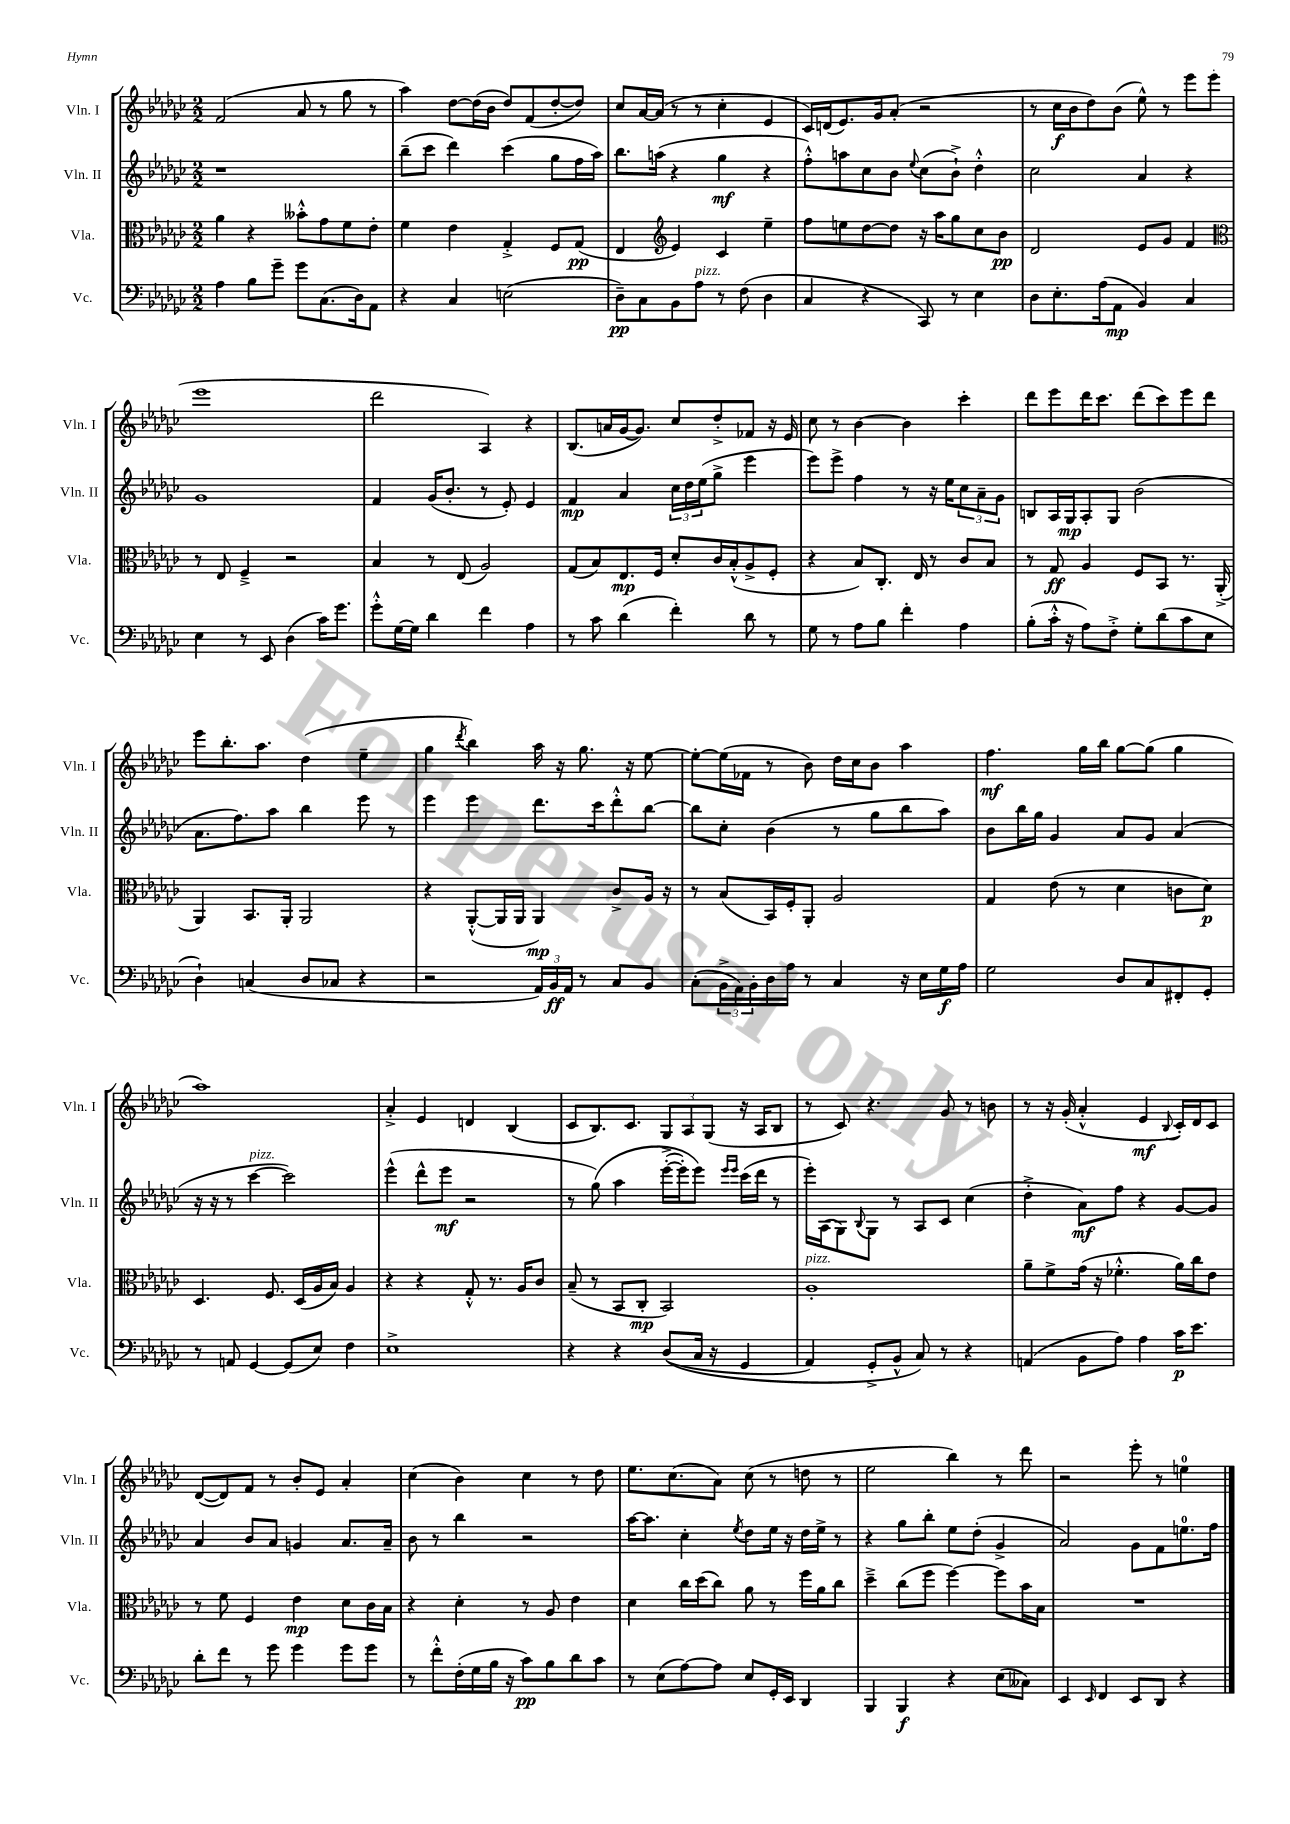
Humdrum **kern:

**kern	**dynam	**kern	**dynam	**kern	**dynam	**kern	**dynam
*part4	*part4	*part3	*part3	*part2	*part2	*part1	*part1
*staff4	*staff4	*staff3	*staff3	*staff2	*staff2	*staff1	*staff1
*I"Vc.	*	*I"Vla.	*	*I"Vln. II	*	*I"Vln. I	*
*I'Vc.	*	*I'Vla.	*	*I'Vln. II	*	*I'Vln. I	*
*clefF4	*	*clefC3	*	*clefG2	*	*clefG2	*
*k[b-e-a-d-g-c-]	*	*k[b-e-a-d-g-c-]	*	*k[b-e-a-d-g-c-]	*	*k[b-e-a-d-g-c-]	*
*M2/2	*	*M2/2	*	*M2/2	*	*M2/2	*
=136	=136	=136	=136	=136	=136	=136	=136
4A-\	.	4a-\	.	1r	.	(2f/	.
8B-\L	.	4r	.	.	.	.	.
8g-~\J	.	.	.	.	.	.	.
8g-\L	.	8b--X'^^\L	.	.	.	8a-/	.
(8.C-\	.	8g-\	.	.	.	8r	.
.	.	8f\	.	.	.	8gg-\	.
16D-\k)	.	.	.	.	.	.	.
8AA-\J	.	8e-'\J	.	.	.	8r	.
=137	=137	=137	=137	=137	=137	=137	=137
4r	.	4f\	.	(8bb-~\L	.	4aa-\)	.
.	.	.	.	8ccc-\J	.	.	.
4C-/	.	4e-\	.	4ddd-\)	.	[8dd-\L	.
.	.	.	.	.	.	(16dd-\L]	.
.	.	.	.	.	.	16b-\JJ	.
(2En\	.	4G-'^/	.	(4ccc-\	.	8dd-/L)	.
.	.	.	.	.	.	(8f/	.
.	.	8F/L	.	8gg-\L	.	[8dd-'/	.
.	.	(8G-/J	pp	16ff\L	.	8dd-/J])	.
.	.	.	.	16aa-\JJ)	.	.	.
=138	=138	=138	=138	=138	=138	=138	=138
8D-~\L)	pp	4E-/	.	8.bb-\L	.	8cc-/L	.
8C-\	.	.	.	.	.	[16a-/L	.
.	.	.	.	(16aan\Jk	.	(16a-/JJ]	.
*	*	*clefG2	*	*	*	*	*
8BB-\	.	4e-/)	.	4r	.	8r	.
!LO:TX:a:i:t=pizz.	!	!	!	!	!	!	!
8A-\J	.	.	.	.	.	8r	.
8r	.	4c-/	.	4gg-\	mf	4cc-'\	.
(8F\	.	.	.	.	.	.	.
4D-\	.	4ee-~\	.	4r	.	4e-/	.
=139	=139	=139	=139	=139	=139	=139	=139
4C-/	.	8ff\L	.	8ff'^^\L)	.	16c-/LL)	.
.	.	.	.	.	.	(16dn/J	.
.	.	8een\	.	8aan\	.	8.e-/)	.
4r	.	[8dd-\	.	8cc-\	.	.	.
.	.	.	.	.	.	16g-/k	.
.	.	8dd-\J]	.	8b-\J	.	(8a-'/J	.
.	.	.	.	8qqee-/	.	.	.
8CC-/)	.	16r	.	(8cc-\L	.	2r	.
.	.	16aa-\KL	.	.	.	.	.
8r	.	8gg-\	.	8b-`^\J)	.	.	.
4E-\	.	8cc-\	.	4dd-'^^\	.	.	.
.	.	8b-\J	pp	.	.	.	.
=140	=140	=140	=140	=140	=140	=140	=140
8D-\L	.	2d-/	.	2cc-\	.	8r	.
8.E-'\	.	.	.	.	.	16cc-\LL	f
.	.	.	.	.	.	16b-\J	.
.	.	.	.	.	.	8dd-\)	.
(16A-\k	.	.	.	.	.	.	.
8AA-\J	mp	.	.	.	.	(8b-\J	.
4BB-/)	.	8e-/L	.	4a-/	.	8ee-^^\)	.
.	.	8g-/J	.	.	.	8r	.
4C-/	.	4f/	.	4r	.	8eee-\L	.
.	.	.	.	.	.	(8eee-\J	.
!!LO:LB:g=z
=141	=141	=141	=141	=141	=141	=141	=141
*	*	*clefC3	*	*	*	*	*
4E-\	.	8r	.	1g-	.	1eee-	.
.	.	8E-/	.	.	.	.	.
8r	.	4F~^/	.	.	.	.	.
8EE-/	.	.	.	.	.	.	.
(4D-\	.	2r	.	.	.	.	.
16c-\KL)	.	.	.	.	.	.	.
8.g-\J	.	.	.	.	.	.	.
=142	=142	=142	=142	=142	=142	=142	=142
8g-'^^\L	.	4B-/	.	4f/	.	2ddd-\	.
[16G-\L	.	.	.	.	.	.	.
16G-\JJ]	.	.	.	.	.	.	.
4d-\	.	8r	.	(16g-/KL	.	.	.
.	.	.	.	8.b-'/J	.	.	.
.	.	(8E-/	.	.	.	.	.
4f\	.	2A-/)	.	8r	.	4A-/)	.
.	.	.	.	8e-'/)	.	.	.
4A-\	.	.	.	4e-/	.	4r	.
=143	=143	=143	=143	=143	=143	=143	=143
8r	.	(8G-/L	.	4f/	mp	(8.B-/L	.
8c-\	.	8B-/)	.	.	.	.	.
.	.	.	.	.	.	16an/L	.
(4d-\	.	8.E-/	mp	4a-/	.	[16g-/J	.
.	.	.	.	.	.	8.g-/J])	.
.	.	16F/Jk	.	.	.	.	.
4f'\)	.	8d-'/L	.	24cc-\LL	.	8cc-/L	.
.	.	.	.	24dd-\	.	.	.
.	.	.	.	(24ee-\J	.	.	.
.	.	16c-/L	.	8gg-^\J	.	8dd-'^/	.
.	.	(16B-'^^/J	.	.	.	.	.
8d-\	.	8A-^/	.	4eee-\	.	8f-X/J	.
8r	.	8F'/J	.	.	.	16r	.
.	.	.	.	.	.	16e-/	.
=144	=144	=144	=144	=144	=144	=144	=144
8G-\	.	4r	.	8eee-\L)	.	8cc-\	.
8r	.	.	.	8eee-^\J	.	8r	.
8A-\L	.	8B-/L)	.	4ff\	.	[4b-\	.
8B-\J	.	8.C-'/J	.	.	.	.	.
4f'\	.	.	.	8r	.	4b-\]	.
.	.	16E-/	.	.	.	.	.
.	.	8r	.	16r	.	.	.
.	.	.	.	16ee-\KL	.	.	.
4A-\	.	8c-/L	.	12cc-\	.	4ccc-'\	.
.	.	.	.	12a-~\	.	.	.
.	.	8B-/J	.	.	.	.	.
.	.	.	.	12g-\J	.	.	.
=145	=145	=145	=145	=145	=145	=145	=145
(8B-'\L	.	8r	.	8Bn/L	.	8ddd-\L	.
16c-'^^\Jk	.	8G-/	ff	16A-/L	.	8eee-\	.
16r	.	.	.	16G-/J	mp	.	.
8A-\L)	.	4A-/	.	8A-'/	.	16ddd-\K	.
.	.	.	.	.	.	8.ccc-\J	.
8F'^\J	.	.	.	8G-/J	.	.	.
8G-'\L	.	8F/L	.	(2b-\	.	(8ddd-\L	.
(8d-\	.	8BB-/J	.	.	.	8ccc-\)	.
8c-\	.	8.r	.	.	.	8eee-\	.
8E-\J	.	.	.	.	.	8ddd-\J	.
.	.	(16AA-'^/	.	.	.	.	.
!!LO:LB:g=z
=146	=146	=146	=146	=146	=146	=146	=146
4D-`\)	.	4AA-/)	.	8.a-\L	.	8eee-\L	.
.	.	.	.	.	.	8.bb-'\	.
.	.	.	.	8.ff\)	.	.	.
(4Cn/	.	8.BB-/L	.	.	.	.	.
.	.	.	.	.	.	8.aa-\J	.
.	.	.	.	8aa-\J	.	.	.
.	.	16AA-'/Jk	.	.	.	.	.
8D-/L	.	2AA-/	.	4bb-\	.	(4dd-\	.
8C-X/J	.	.	.	.	.	.	.
4r	.	.	.	8eee-\	.	4ee-~\	.
.	.	.	.	8r	.	.	.
=147	=147	=147	=147	=147	=147	=147	=147
2r	.	4r	.	4eee-\	.	4gg-\	.
.	.	.	.	.	.	8qddd-/	.
.	.	([8AA-'^^/L	.	4eee-\	.	4bb-\)	.
.	.	16AA-/L]	.	.	.	.	.
.	.	16AA-/JJ	.	.	.	.	.
24AA-/LL)	.	4AA-/)	mp	8.ddd-\L	.	16aa-\	.
24BB-/	ff	.	.	.	.	.	.
.	.	.	.	.	.	16r	.
24AA-/JJ	.	.	.	.	.	.	.
8r	.	.	.	.	.	8.gg-\	.
.	.	.	.	16ccc-\k	.	.	.
8C-/L	.	8c-^/L	.	8ddd-'^^\	.	.	.
.	.	.	.	.	.	16r	.
8BB-/J	.	16A-/Jk	.	[8bb-\J	.	[8ee-\	.
.	.	16r	.	.	.	.	.
=148	=148	=148	=148	=148	=148	=148	=148
(8C-'\L	.	8r	.	8bb-\L]	.	8ee-'\L_	.
24BB-^\L	.	(8B-/L	.	8cc-'\J	.	(16ee-\L]	.
24AA-\)	.	.	.	.	.	.	.
.	.	.	.	.	.	16f-X\JJ	.
24BB-'\	.	.	.	.	.	.	.
16D-\	.	16BB-/L)	.	(4b-\	.	8r	.
16A-\JJ	.	16F'/J	.	.	.	.	.
8r	.	8AA-'/J	.	.	.	8b-\)	.
4C-/	.	2A-/	.	8r	.	16dd-\LL	.
.	.	.	.	.	.	16cc-\J	.
.	.	.	.	8gg-\L	.	8b-\J	.
16r	.	.	.	8bb-\	.	4aa-\	.
16E-\LL	.	.	.	.	.	.	.
16G-\	f	.	.	8aa-\J)	.	.	.
16A-\JJ	.	.	.	.	.	.	.
=149	=149	=149	=149	=149	=149	=149	=149
2G-\	.	4G-/	.	8b-\L	.	4.ff\	mf
.	.	.	.	16bb-\L	.	.	.
.	.	.	.	16gg-\JJ	.	.	.
.	.	(8e-\	.	4g-/	.	.	.
.	.	8r	.	.	.	16gg-\LL	.
.	.	.	.	.	.	16bb-\JJ	.
8D-/L	.	4d-\	.	8a-/L	.	[8gg-\L	.
8C-/	.	.	.	8g-/J	.	(8gg-\J]	.
8FF#X'/	.	8cn\L	.	(4a-/	.	4gg-\	.
8GG-'/J	.	8d-\J)	p	.	.	.	.
!!LO:LB:g=z
=150	=150	=150	=150	=150	=150	=150	=150
8r	.	4.D-/	.	16r	.	1aa-)	.
.	.	.	.	16r	.	.	.
8AAn/	.	.	.	8r	.	.	.
!	!	!	!	!LO:TX:a:i:t=pizz.	!	!	!
[4GG-/	.	.	.	[4ccc-\	.	.	.
.	.	8.F/	.	.	.	.	.
(8GG-/L]	.	.	.	2ccc-\])	.	.	.
.	.	(16D-/LL	.	.	.	.	.
8E-/J)	.	16A-/	.	.	.	.	.
.	.	16B-/JJ)	.	.	.	.	.
4F\	.	4A-/	.	.	.	.	.
=151	=151	=151	=151	=151	=151	=151	=151
1E-^	.	4r	.	(4eee-^^\	.	4a-'^/	.
.	.	4r	.	8ddd-^^\L	.	4e-/	.
.	.	.	.	8eee-\J	mf	.	.
.	.	8G-'^^/	.	2r	.	4dn/	.
.	.	8.r	.	.	.	.	.
.	.	.	.	.	.	(4B-/	.
.	.	16A-/KL	.	.	.	.	.
.	.	8c-/J	.	.	.	.	.
=152	=152	=152	=152	=152	=152	=152	=152
4r	.	(8B-~/	.	8r	.	8c-/L	.
.	.	8r	.	(8gg-\)	.	8.B-/)	.
4r	.	8BB-/L	.	4aa-\	.	.	.
.	.	.	.	.	.	8.c-/J	.
.	.	8C-'/J	mp	.	.	.	.
((8D-/L	.	2BB-/)	.	([16eee-'^\LL	.	12G-/L	.
.	.	.	.	16eee-'\J])	.	.	.
.	.	.	.	.	.	12A-/	.
16C-/Jk	.	.	.	8eee-\J)	.	.	.
.	.	.	.	.	.	(12G-/J	.
16r	.	.	.	.	.	.	.
.	.	.	.	16qqeee-/LL	.	.	.
.	.	.	.	16qqeee-/JJ	.	.	.
4GG-/	.	.	.	(16ccc-\LL	.	16r	.
.	.	.	.	16ddd-\JJ	.	16A-/KL	.
.	.	.	.	8r	.	8B-/J	.
=153	=153	=153	=153	=153	=153	=153	=153
!	!	!LO:TX:a:i:t=pizz.	!	!	!	!	!
4AA-/)	.	1A-'	.	16eee-'\LL)	.	8r	.
.	.	.	.	(16A-\J	.	.	.
.	.	.	.	8G-\)	.	8c-/)	.
.	.	.	.	8qqB-/	.	.	.
8GG-'^/L	.	.	.	8G-\J	.	4.r	.
8BB-^^/J	.	.	.	8r	.	.	.
8C-/)	.	.	.	8A-/L	.	.	.
8r	.	.	.	8c-/J	.	8g-/	.
4r	.	.	.	(4cc-\	.	8r	.
.	.	.	.	.	.	8bn\	.
=154	=154	=154	=154	=154	=154	=154	=154
(4AAn/	.	8a-~\L	.	4dd-'^\	.	8r	.
.	.	8f^\	.	.	.	16r	.
.	.	.	.	.	.	(16g-'/	.
8BB-\L	.	(16g-\Jk	.	8a-\L)	mf	4a-'^^/	.
.	.	16r	.	.	.	.	.
8A-\J)	.	4.f-X'^^\	.	8ff\J	.	.	.
4A-\	.	.	.	4r	.	4e-/	mf
.	.	.	.	.	.	8qqB-/	.
16c-\KL	p	16a-\LL)	.	[8g-/L	.	16c-'/LL)	.
8.e-\J	.	16cc-\J	.	.	.	16d-/J	.
.	.	8e-\J	.	8g-/J]	.	8c-/J	.
!!LO:LB:g=z
=155	=155	=155	=155	=155	=155	=155	=155
8d-'\L	.	8r	.	4a-/	.	([8d-/L	.
8f\J	.	8f\	.	.	.	8d-/])	.
8r	.	4F/	.	8b-/L	.	8f/J	.
8g-\	.	.	.	8a-/J	.	8r	.
4g-\	.	4e-\	mp	4gn/	.	8b-'/L	.
.	.	.	.	.	.	8e-/J	.
8g-\L	.	8d-\L	.	8.a-/L	.	4a-'/	.
8g-\J	.	16c-\L	.	.	.	.	.
.	.	16B-\JJ	.	16a-~/Jk	.	.	.
=156	=156	=156	=156	=156	=156	=156	=156
8r	.	4r	.	8b-\	.	(4cc-\	.
8f'^^\L	.	.	.	8r	.	.	.
(16F'\L	.	4d-'\	.	4bb-\	.	4b-\)	.
16G-\	.	.	.	.	.	.	.
16B-\JJ	.	.	.	.	.	.	.
16r	.	.	.	.	.	.	.
8c-\L)	pp	8r	.	2r	.	4cc-\	.
8B-\	.	8A-/	.	.	.	.	.
8d-\	.	4e-\	.	.	.	8r	.
8c-\J	.	.	.	.	.	8dd-\	.
=157	=157	=157	=157	=157	=157	=157	=157
8r	.	4d-\	.	[16aa-\KL	.	8.ee-\L	.
.	.	.	.	8.aa-\J]	.	.	.
(8E-\L	.	.	.	.	.	.	.
.	.	.	.	.	.	(8.cc-\	.
[8A-\)	.	16cc-\LL	.	4cc-'\	.	.	.
.	.	(16dd-\J	.	.	.	.	.
8A-\J]	.	8cc-\J)	.	.	.	8a-\J)	.
.	.	.	.	8qee-/	.	.	.
8E-/L	.	8a-\	.	8dd-\L	.	(8cc-\	.
16GG-'/L	.	8r	.	16ee-\Jk	.	8r	.
16EE-/JJ	.	.	.	16r	.	.	.
4DD-/	.	16ff\LL	.	16dd-\LL	.	8ddn\	.
.	.	16a-\J	.	16ee-^\JJ	.	.	.
.	.	8cc-\J	.	8r	.	8r	.
=158	=158	=158	=158	=158	=158	=158	=158
4BBB-/	.	4dd-~^\	.	4r	.	2ee-\	.
4BBB-/	f	(8cc-\L	.	8gg-\L	.	.	.
.	.	8ff\J	.	8bb-'\J	.	.	.
4r	.	[4ff\)	.	8ee-\L	.	4bb-\)	.
.	.	.	.	(8dd-'\J	.	.	.
(8E-\L	.	8ff\L]	.	4g-^/	.	8r	.
8C--X\J)	.	16b-\L	.	.	.	8ddd-\	.
.	.	16B-\JJ	.	.	.	.	.
=159	=159	=159	=159	=159	=159	=159	=159
4EE-/	.	1r	.	2a-/)	.	2r	.
16qqEE-/	.	.	.	.	.	.	.
4FF/	.	.	.	.	.	.	.
8EE-/L	.	.	.	8g-\L	.	8eee-'\	.
8DD-/J	.	.	.	8f\	.	8r	.
4r	.	.	.	8.een\	.	4een\	.
.	.	.	.	16ff\Jk	.	.	.
==	==	==	==	==	==	==	==
*-	*-	*-	*-	*-	*-	*-	*-
